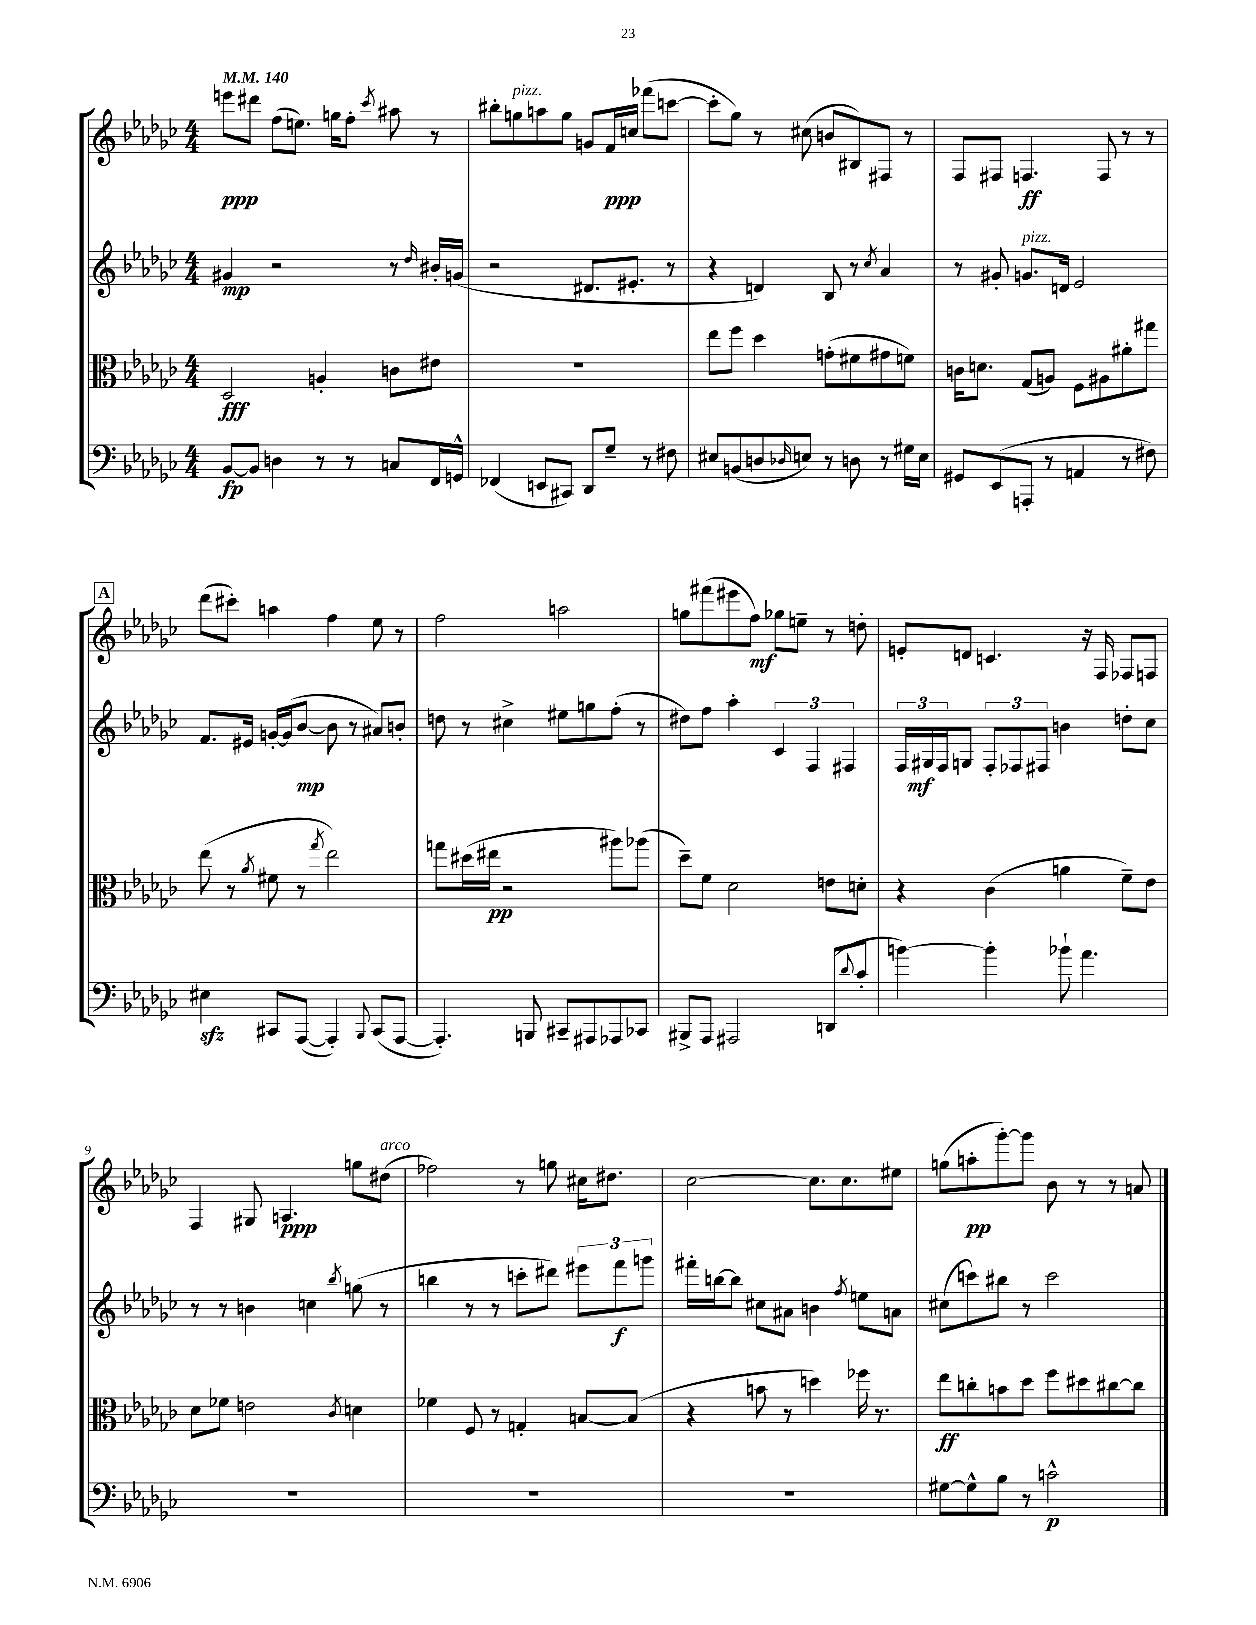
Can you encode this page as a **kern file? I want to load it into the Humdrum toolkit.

**kern	**dynam	**kern	**dynam	**kern	**dynam	**kern	**dynam
*part4	*part4	*part3	*part3	*part2	*part2	*part1	*part1
*staff4	*staff4	*staff3	*staff3	*staff2	*staff2	*staff1	*staff1
*clefF4	*	*clefC3	*	*clefG2	*	*clefG2	*
*k[b-e-a-d-g-c-]	*	*k[b-e-a-d-g-c-]	*	*k[b-e-a-d-g-c-]	*	*k[b-e-a-d-g-c-]	*
*M4/4	*	*M4/4	*	*M4/4	*	*M4/4	*
*MM140	*	*MM140	*	*MM140	*	*MM140	*
=1	=1	=1	=1	=1	=1	=1	=1
[8BB-/L	fp	2D-/	fff	4g#X/	mp	8eeen\L	ppp
8BB-/J]	.	.	.	.	.	8ddd#X\J	.
4Dn\	.	.	.	2r	.	(8ff\L	.
.	.	.	.	.	.	8.een\J)	.
8r	.	4An'/	.	.	.	.	.
.	.	.	.	.	.	16ggn\KL	.
8r	.	.	.	.	.	8ff'\J	.
.	.	.	.	.	.	8qccc-/	.
8Cn/L	.	8cn\L	.	8r	.	8aa#X\	.
.	.	.	.	16qqdd-/	.	.	.
16FF/L	.	8e#X\J	.	16b#X'/LL	.	8r	.
16GGn^^/JJ	.	.	.	(16gn/JJ	.	.	.
=2	=2	=2	=2	=2	=2	=2	=2
(4FF-X/	.	1r	.	2r	.	8bb#X'\L	.
!	!	!	!	!	!	!LO:TX:a:i:t=pizz.	!
.	.	.	.	.	.	8ggn\	.
8EEn/L	.	.	.	.	.	8aan\	.
8CC#X/J)	.	.	.	.	.	8gg\J	.
8DD-/L	.	.	.	8.d#X/L	.	8gn/L	.
8G-~/J	.	.	.	.	.	16f/L	ppp
.	.	.	.	8.e#X'/J	.	16ccn/JJ	.
8r	.	.	.	.	.	(8fff-X\L	.
8F#X\	.	.	.	8r	.	[8cccn\J	.
=3	=3	=3	=3	=3	=3	=3	=3
8E#X/L	.	8ee-\L	.	4r	.	8ccc'\L]	.
(8BBn/	.	8ff\J	.	.	.	8gg-\J)	.
8Dn/	.	4dd-\	.	4dn/)	.	8r	.
16qqD-X/	.	.	.	.	.	.	.
8En/J)	.	.	.	.	.	(8cc#X\	.
8r	.	(8gn'\L	.	8B-/	.	8bn/L	.
8Dn\	.	8f#X\	.	8r	.	8B#X/)	.
.	.	.	.	8qcc-/	.	.	.
8r	.	8g#X\	.	4a-/	.	8F#X/J	.
16G#X\LL	.	8fn\J)	.	.	.	8r	.
16E\JJ	.	.	.	.	.	.	.
=4	=4	=4	=4	=4	=4	=4	=4
8GG#X/L	.	16cn\KL	.	8r	.	8F/L	.
.	.	8.dn\J	.	.	.	.	.
(8EE-/	.	.	.	8g#X'/	.	8F#X/J	.
!	!	!	!	!LO:TX:a:i:t=pizz.	!	!	!
8AAAn'/J	.	(8G-/L	.	8.gn/L	.	4.Fn/	ff
8r	.	8An/J)	.	.	.	.	.
.	.	.	.	16dn/Jk	.	.	.
4AAn/	.	8F\L	.	2e-/	.	.	.
.	.	8A#X\	.	.	.	8F/	.
8r	.	8a#X'\	.	.	.	8r	.
8F#X\)	.	8gg#X\J	.	.	.	8r	.
!!LO:LB:g=z
!!LO:REH:place=s1:t=A
=5	=5	=5	=5	=5	=5	=5	=5
4E#Xzz\	.	(8ee-\	.	8.f/L	.	(8ddd-\L	.
.	.	8r	.	.	.	8ccc#X'\J)	.
.	.	.	.	16e#X/Jk	.	.	.
.	.	8qa-/	.	.	.	.	.
8CC#X/L	.	8f#X\	.	[16gn'/LL	.	4aan\	.
.	.	.	.	(16g/J]	.	.	.
([8AAA-/J	.	8r	.	[8b-/J	mp	.	.
.	.	8qgg-/	.	.	.	.	.
4AAA-'/])	.	2ee-\)	.	8b-\]	.	4ff\	.
.	.	.	.	8r	.	.	.
8qqBBB-/	.	.	.	.	.	.	.
(8CC#/L	.	.	.	8a#X/L)	.	8ee-\	.
[8AAA-/J	.	.	.	8bn'/J	.	8r	.
=6	=6	=6	=6	=6	=6	=6	=6
4.AAA-'/])	.	8ggn\L	.	8ddn\	.	2ff\	.
.	.	(16dd#X\L	.	8r	.	.	.
.	.	16ee#X\JJ	pp	.	.	.	.
.	.	2r	.	4cc#X^\	.	.	.
8BBBn/	.	.	.	.	.	.	.
8CC#X~/L	.	.	.	8ee#X\L	.	2aan\	.
8AAA#X/	.	.	.	8ggn\	.	.	.
8AAA-X/	.	8aa#X\L)	.	(8ff'\J	.	.	.
8CC-X/J	.	(8aa-X\J	.	8r	.	.	.
=7	=7	=7	=7	=7	=7	=7	=7
8BBB#X^/L	.	8dd-~\L)	.	8dd#X\L)	.	8ggn\L	.
8AAA-/J	.	8f\J	.	8ff\J	.	(8fff#X\	.
2AAA#X/	.	2d-\	.	4aa-'\	.	8eee#X\	.
.	.	.	.	.	.	8ff\J)	mf
.	.	.	.	6c-/	.	8gg-X\L	.
.	.	.	.	.	.	8een~\J	.
.	.	.	.	6F/	.	.	.
(8DDn/L	.	8en\L	.	.	.	8r	.
.	.	.	.	6F#X/	.	.	.
8qqd-/	.	.	.	.	.	.	.
8c-'/J	.	8dn'\J	.	.	.	8ddn'\	.
=8	=8	=8	=8	=8	=8	=8	=8
[4bn\)	.	4r	.	24F/LL	.	8en'/L	.
.	.	.	.	24G#X/	mf	.	.
.	.	.	.	24F/J	.	.	.
.	.	.	.	8Gn/J	.	8dn/J	.
4b'\]	.	(4c-\	.	12F'/L	.	4.cn/	.
.	.	.	.	12F-X/	.	.	.
.	.	.	.	12F#X/J	.	.	.
8b-X`\	.	4an\	.	4bn\	.	.	.
4.a-\	.	.	.	.	.	16r	.
.	.	.	.	.	.	16F/	.
.	.	8f~\L)	.	8ddn'\L	.	8F-X/L	.
.	.	8e-\J	.	8cc-\J	.	8Fn/J	.
!!LO:LB:g=z
=9	=9	=9	=9	=9	=9	=9	=9
1r	.	8d-\L	.	8r	.	4F/	.
.	.	8f-X\J	.	8r	.	.	.
.	.	2en\	.	4bn\	.	8G#X/	.
.	.	.	.	.	.	4.An/	ppp
.	.	.	.	4ccn\	.	.	.
.	.	8qc-/	.	8qbb-/	.	.	.
.	.	4dn\	.	(8ggn\	.	8ggn\L	.
!	!	!	!	!	!	!LO:TX:a:i:t=arco	!
.	.	.	.	8r	.	(8dd#X\J	.
=10	=10	=10	=10	=10	=10	=10	=10
1r	.	4f-X\	.	4bbn\	.	2ff-X\)	.
.	.	8F/	.	8r	.	.	.
.	.	8r	.	8r	.	.	.
.	.	4Gn'/	.	8cccn'\L	.	8r	.
.	.	.	.	8ddd#X\J)	.	8ggn\	.
.	.	[8Bn/L	.	12eee#X\L	.	16cc#X\KL	.
.	.	.	.	.	.	8.dd#X\J	.
.	.	.	.	12fff\	f	.	.
.	.	(8B/J]	.	.	.	.	.
.	.	.	.	12gggn\J	.	.	.
=11	=11	=11	=11	=11	=11	=11	=11
1r	.	4r	.	16fff#X'\LL	.	[2cc-\	.
.	.	.	.	[16bbn\J	.	.	.
.	.	.	.	8bb\J]	.	.	.
.	.	8bn\	.	8cc#X\L	.	.	.
.	.	8r	.	8a#X\J	.	.	.
.	.	4ddn\)	.	4bn\	.	8.cc-\L]	.
.	.	.	.	.	.	8.cc-\	.
.	.	.	.	8qff/	.	.	.
.	.	16ff-X\	.	8een\L	.	.	.
.	.	8.r	.	.	.	.	.
.	.	.	.	8an\J	.	8ee#X\J	.
=12	=12	=12	=12	=12	=12	=12	=12
[8G#X\L	.	8ee-\L	ff	(8cc#X\L	.	(8ggn\L	.
8G#^^\]	.	8ccn'\	.	8cccn\)	.	8aan'\	pp
8B-\J	.	8bn\	.	8bb#X\J	.	[8ggg-'\)	.
8r	.	8dd-\J	.	8r	.	8ggg-\J]	.
2cn^^\	p	8ff\L	.	2ccc\	.	8b-\	.
.	.	8dd#X\	.	.	.	8r	.
.	.	[8cc#X\	.	.	.	8r	.
.	.	8cc#\J]	.	.	.	8an/	.
==	==	==	==	==	==	==	==
*-	*-	*-	*-	*-	*-	*-	*-
